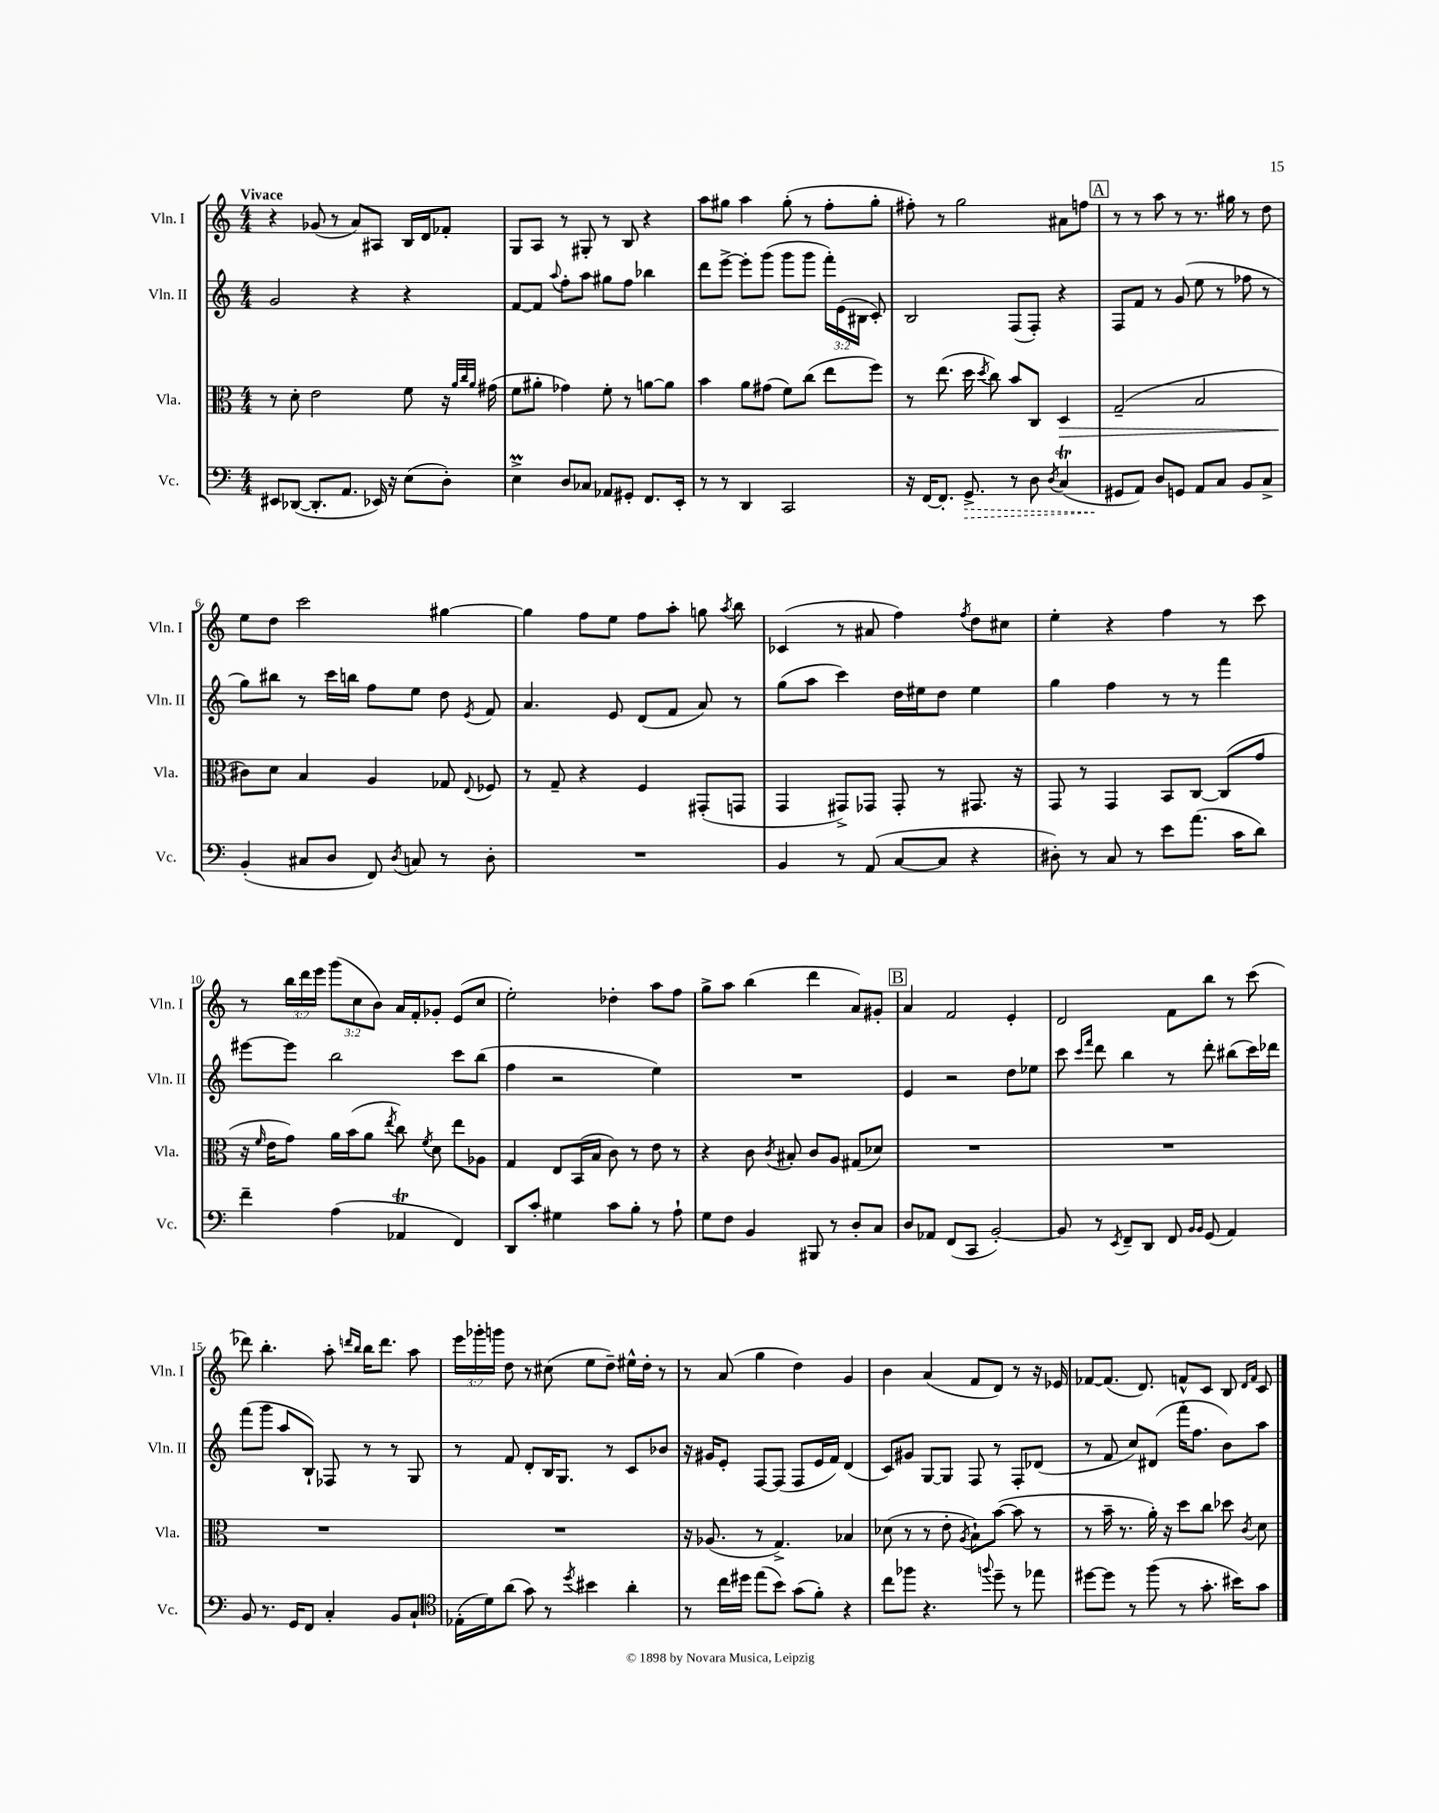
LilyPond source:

<<
\new StaffGroup <<
\new Staff = "s0" \with { instrumentName = "Vln. I" shortInstrumentName = "Vln. I" } {
    \clef treble \key c \major \numericTimeSignature \time 4/4 \override Staff.TupletNumber.text = #tuplet-number::calc-fraction-text \tempo "Vivace"
    \autoBeamOff r4 ges'8( r8 a'8[) ais8] b16[ d'16 fes'8]-. |
    g8[ a8] r8 gis8-. r8 b8 r4 |
    a''8[ gis''8] a''4 gis''8-.( r8 f''8[-. gis''8]-. |
    fis''8-.) r8 g''2 ais'8[ f''8] |
    \mark \markup { \box "A" } r8 r8 a''8 r8 r8. gis''16 r8 d''8 |
    e''8[ d''8] c'''2 gis''4~ |
    gis''4 f''8[ e''8] f''8[ a''8]-. g''8 \acciaccatura { a''8 } b''8 |
    ces'4( r8 ais'8 f''4) \acciaccatura { f''8 } d''8[ cis''8] |
    e''4-. r4 f''4 r8 c'''8 |
    r8 \tuplet 3/2 { b''16[ d'''16 e'''16] } \tuplet 3/2 { g'''8[( c''8 b'8]) } a'16[ f'16-. ges'8]-. e'8[( c''8] |
    e''2-.) des''4-. a''8[ f''8] |
    g''8[-> a''8] b''4( d'''4 a'8[) gis'8]-. |
    \mark \markup { \box "B" } a'4 f'2 e'4-. |
    d'2 f'8[ b''8] r8 c'''8( |
    des'''8) b''4.-. a''8-. \grace { d'''16[ b''16] } b''16[ d'''8.] a''8 |
    \tuplet 3/2 { e'''16[ ges'''16-. g'''16] } d''8 r8 cis''8( e''8[ d''8]--) eis''16[-^ d''16]-. r8 |
    r8 a'8( g''4 d''4) g'4 |
    b'4 a'4( f'8[ d'8]) r8 r16 ees'16 |
    fes'8[~ fes'8.]( d'8.) f'8[-^ c'8] b8 \grace { d'16[ f'16] } c'8 \bar "|." |
}
\new Staff = "s1" \with { instrumentName = "Vln. II" shortInstrumentName = "Vln. II" } {
    \clef treble \key c \major \numericTimeSignature \time 4/4 \override Staff.TupletNumber.text = #tuplet-number::calc-fraction-text
    \autoBeamOff g'2 r4 r4 |
    f'8[~ f'8] \appoggiatura { a''8 } f''8[-. a''8] gis''8[ f''8] bes''4 |
    d'''8[ e'''8]~-> e'''8[-. g'''8]( g'''8[ g'''8] \tuplet 3/2 { f'''16[-.) e'16( bis16] } c'8-.) |
    b2 f8[( f8]-.) r4 |
    \mark \markup { \box "A" } f8[ f'8] r8 g'8( e''8 r8 fes''8 r8 |
    g''8[) bis''8] r8 c'''16[ b''16] f''8[ e''8] d''8 \acciaccatura { e'8 } f'8 |
    a'4. e'8 d'8[( f'8] a'8) r8 |
    g''8[( a''8] c'''4) d''16[ eis''16 d''8] eis''4 |
    g''4 f''4 r8 r8 f'''4 |
    eis'''8[~ eis'''8] b''2 c'''8[ b''8]( |
    f''4 r2 e''4) |
    R1 |
    \mark \markup { \box "B" } e'4 r2 d''8[ ees''8] |
    c'''8 \grace { c'''16[ f'''16] } d'''8 b''4 r8 d'''8-. bis''8[( c'''16) des'''16] |
    f'''8[( g'''8] a''8[ b8]-!) fes8 r8 r8 g8 |
    r8 f'8 d'8[-. b16 g8.] r8 c'8[ bes'8] |
    r16 gis'16[ e'8]-. f8[~ f8]( f8[ e'16 f'16]) d'4( |
    c'8[) gis'8] g8[~ g8] f8 r8 f8[-. des'8]( |
    r8 f'8 c''8[) dis'8]( f'''16[-. f''8.] b'8[) a''8] \bar "|." |
}
\new Staff = "s2" \with { instrumentName = "Vla." shortInstrumentName = "Vla." } {
    \clef alto \key c \major \numericTimeSignature \time 4/4
    \autoBeamOff r8 d'8-. e'2 f'8 r16 \grace { a'32[ c''32 a'32] } gis'16( |
    f'8[ ais'8]-. ges'4) f'8-. r8 a'8[~ a'8] |
    b'4 a'8[ gis'8]( f'8[) c''8]( e''8[ f''8]) |
    r8 e''8.( d''16 \acciaccatura { d''8 } c''8) b'8[ c8] d4\> |
    \mark \markup { \box "A" } g2--( b2 |
    cis'8[\!) d'8] b4 a4 ges8 \appoggiatura { e8 } fes8 |
    r8 g8-- r4 f4 gis,8[-.( g,8] |
    g,4 gis,8[->) ges,8] ges,8-. r8 gis,8. r16 |
    g,8 r8 g,4 b,8[ c8]~ c8[( g'8] |
    r16 \grace { f'16 } e'16[ g'8]) a'16[ b'16( a'8] \acciaccatura { e''8 } c''8) \acciaccatura { f'8 } d'8 e''8[ aes8] |
    g4 e8[ b,16( b16] c'8) r8 e'8 r8 |
    r4 c'8 \acciaccatura { c'8 } bis8-. c'8[ a8] gis8[( des'8]) |
    \mark \markup { \box "B" } R1 |
    R1 |
    R1 |
    R1 |
    r16 aes8.( r8 g4.->) bes4 |
    des'8( r8 r8 e'8-. \acciaccatura { a8 } b8[-!) b'8]~( b'8 r8 |
    r8 b'16-- r8. a'16-.) r16 d''8[ c''8] des''8 \acciaccatura { c'8 } d'8 \bar "|." |
}
\new Staff = "s3" \with { instrumentName = "Vc." shortInstrumentName = "Vc." } {
    \clef bass \key c \major \numericTimeSignature \time 4/4
    \autoBeamOff eis,8[ des,8]~( des,8.[-. a,8.] ees,16) r16 e8[( d8]-.) |
    e4->\prall d8[ ces8] aes,8[ gis,8]-. f,8.[ e,16]-. |
    r8 r8 d,4 c,2 |
    r16 f,16[~ f,8.]-. \once \override Hairpin.style = #'dashed-line g,8.->\> r8 d8 \acciaccatura { d8 } c4\trill( |
    \mark \markup { \box "A" } gis,8[\! a,8]) d8[ g,8] a,8[ c8] b,8[ c8]-> |
    b,4-.( cis8[ d8] f,8) \acciaccatura { d8 } c8 r8 d8-. |
    R1 |
    b,4 r8 a,8( c8[~ c8] r4 |
    dis8-.) r8 c8 r8 e'8[ a'8.]( c'16[ d'8]) |
    f'4-- a4( aes,4\trill f,4) |
    d,8[ c'8]-. gis4 c'8[ b8]-. r8 a8-! |
    g8[ f8] b,4 bis,,8 r8 d8[-. c8] |
    \mark \markup { \box "B" } d8[ aes,8] f,8[( c,8] b,2~-.) |
    b,8 r8 \acciaccatura { e,8 } f,8[-- d,8] f,8 \grace { b,16[ b,16] } g,8( a,4) |
    b,8 r8. g,16[ f,8] c4-. b,8[ c8]-! |
    \clef tenor ees16[-.( d'16) a'8]( g'8) r8 \acciaccatura { d''8 } bis'4 a'4-. |
    r8 c''16[ dis''16] e''8[( b'8]) g'8[( f'8]-.) r4 |
    c''8[ fes''8] r4. \appoggiatura { f''8 } d''8-- r8 ees''8 |
    dis''8[~ dis''8] r8 f''8( r8 g'8.-. bis'16[) g'8] \bar "|." |
}
>>
>>
